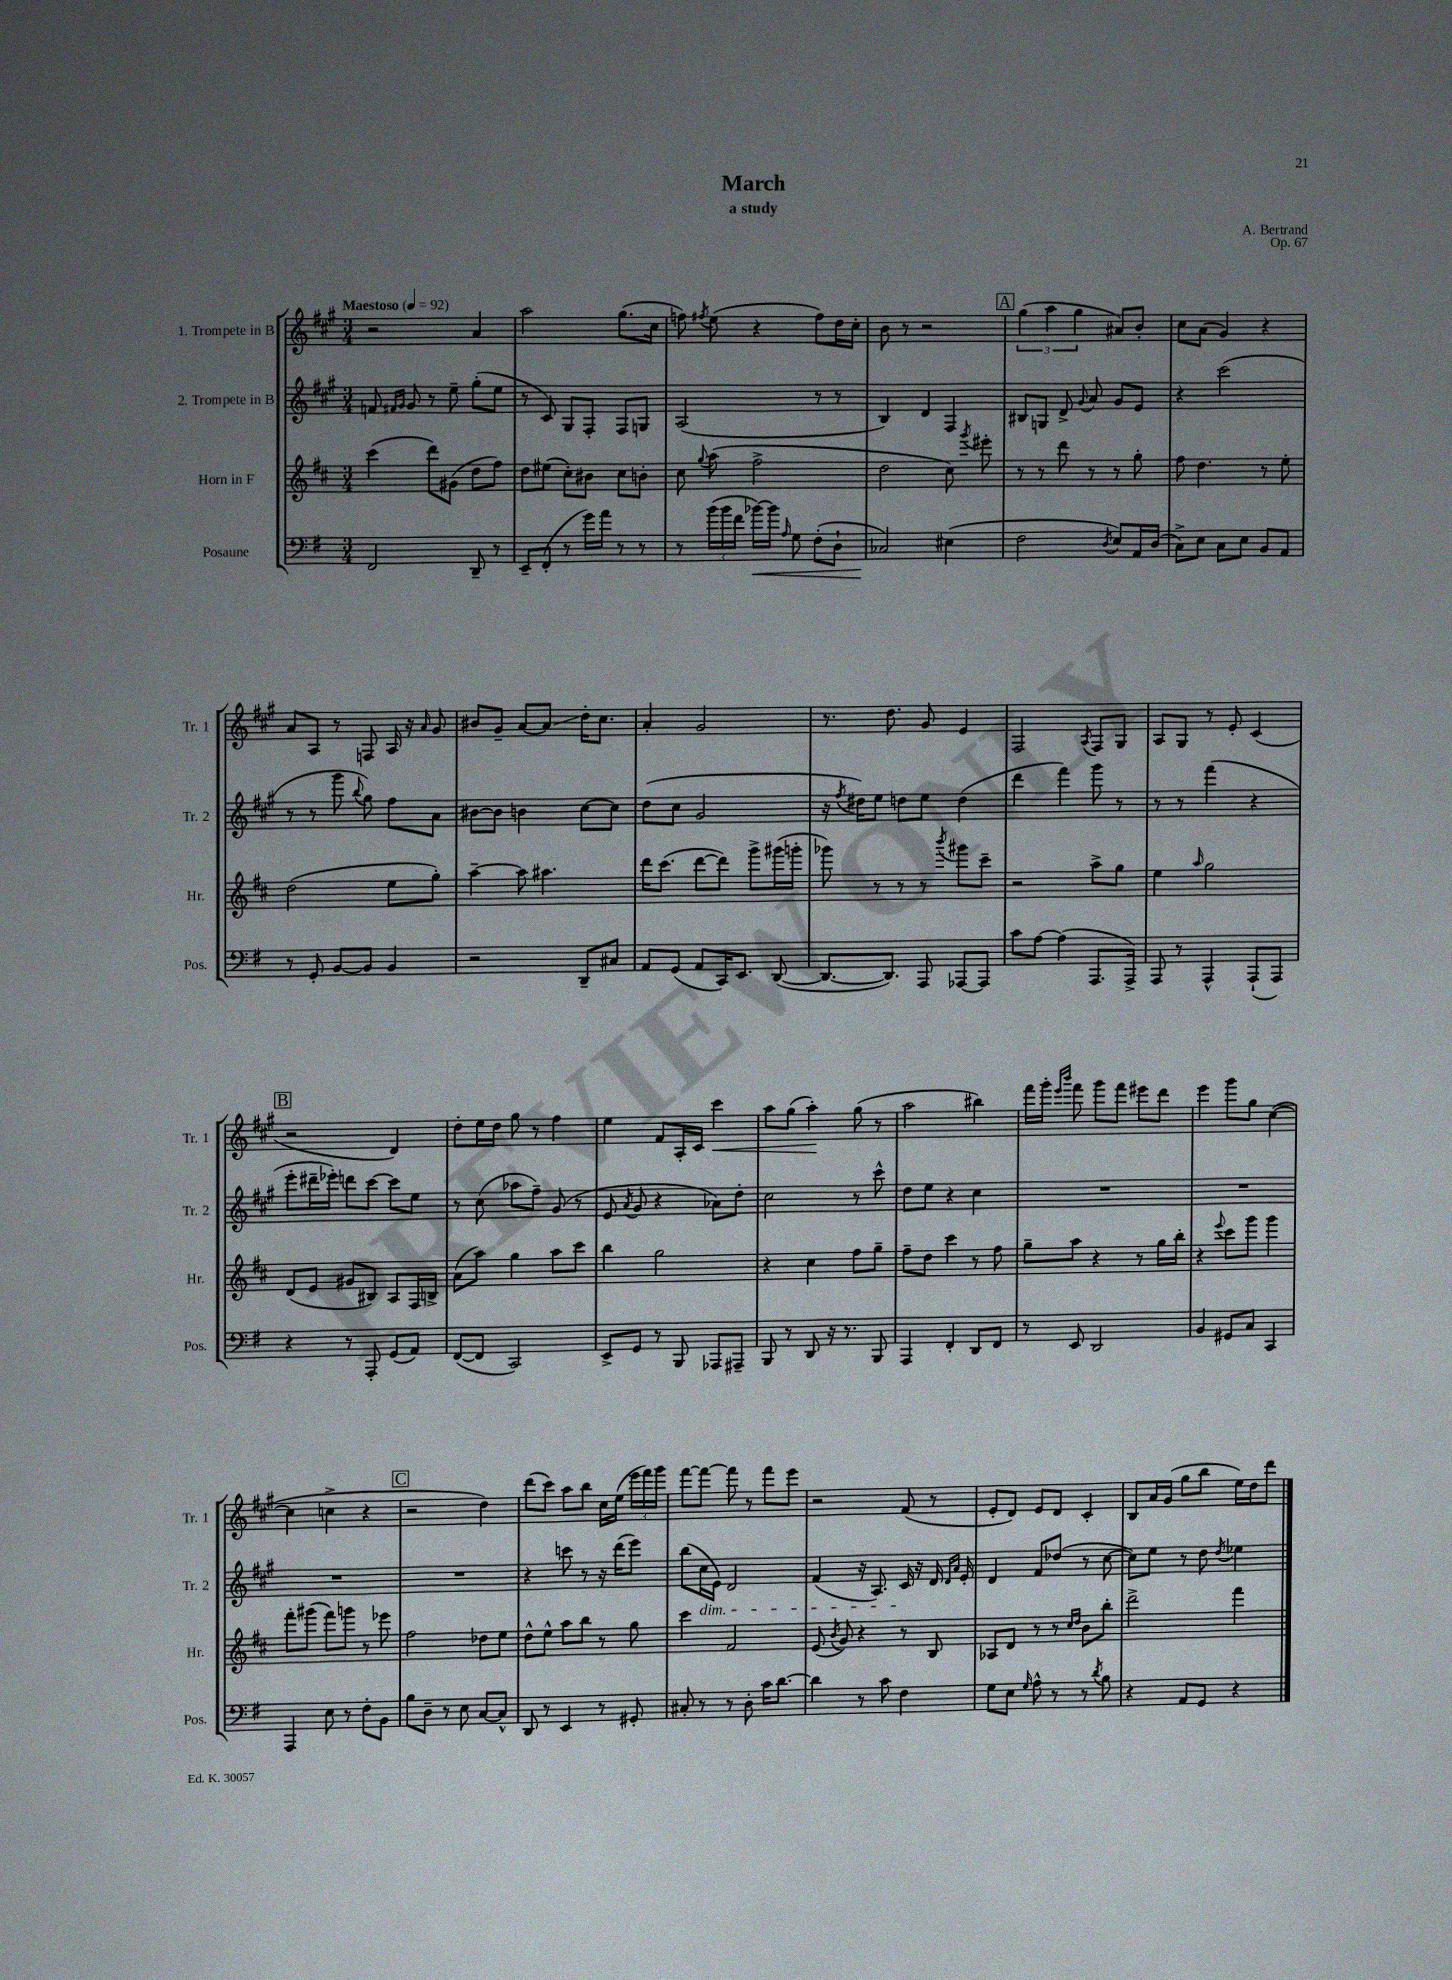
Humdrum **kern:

**kern	**kern	**kern	**kern
*staff4	*staff3	*staff2	*staff1
*clefF4	*clefG2	*clefG2	*clefG2
*k[f#]	*k[f#c#]	*k[f#c#g#]	*k[f#c#g#]
*M3/4	*M3/4	*M3/4	*M3/4
*MM92	*MM92	*MM92	*MM92
2FF#	(4ccc#	8f	2r
.	.	16qqf#	.
.	.	16qqg#	.
.	.	8g#	.
.	8ddd)	8r	.
.	(8g#	8ee~	.
8DD~	8dd	(8gg#'	4a
8r	8ff#)	8ee	.
=	=	=	=
8EE~	8dd	8r	2aa
(8FF#'	(8ee#	8c#)	.
8r	8cc#')	8G#	.
16g)	8b#	8F#'	.
16a	.	.	.
8r	8cc#	8F#	(8.gg#
8r	8b'	8G	.
.	.	.	16cc#
=	=	=	=
8r	8cc#	(2A	8ff)
.	8qqgg	.	8qff#
(24b	(8aa	.	(8ee
24b	.	.	.
24f#	.	.	.
[16b-)	2ff#^	.	4r
16b-]	.	.	.
16qqA	.	.	.
8G	.	.	.
(8F#'	.	8r	8ff#)
8D`	.	8r	16dd
.	.	.	16cc#'
=	=	=	=
2C-)	2dd	4B)	8b
.	.	.	8r
.	.	4d	2r
(4E#	8cc#)	4F#	.
.	8qggg	.	.
.	8eee#'	.	.
=	=	=	=
2F#	8r	8B#	(6gg#
.	8r	8G	.
.	.	.	6aa
.	8ddd	8d^	.
.	.	.	6gg#
.	.	8qqg#	.
.	8r	8a	.
8qD	.	.	.
8E)	8r	8g#	8a#)
16AA	8gg'	8e	8b'
(16D	.	.	.
=	=	=	=
8C^)	8ff#	4r	8cc#
8E	4.dd	.	(8a
8C	.	(2ccc#	4g#)
8E	.	.	.
8BB	8r	.	4r
8AA	8ee'	.	.
=	=	=	=
8r	(2dd	8r	8a
8GG'	.	8r	8A
[8BB	.	8ggg#	8r
.	.	8qqbb	.
8BB]	.	8gg#)	8F
4BB	8ee	8ff#	16A
.	.	.	16r
.	.	.	16qqa
.	8gg')	8a	8g#
=	=	=	=
2r	[4aa~	[8b#	8b#
.	.	8b#]	8g#~
.	8aa]	4b	[8a
.	4.aa#	.	8a]
8DD~	.	[8cc#	16dd'
.	.	.	8.cc#
8C#	.	8cc#]	.
=	=	=	=
8AA	16ddd	(8dd	4a'
.	(8.ccc#	.	.
(8GG	.	8cc#	.
8AA	[8ddd	2g#	2g#
16CC)	8ddd])	.	.
8.EE	.	.	.
.	8ggg^	.	.
([8DD	(16ggg#	.	.
.	16ggg'	.	.
=	=	=	=
8.DD_	8ggg-)	16r	8.r
.	.	8qff#	.
.	.	16dd#)	.
.	8r	8ee	.
8.DD])	.	.	8.dd
.	8r	8dd	.
8AAA	8r	8ee	8g#
.	8qbbb	.	.
[8AAA-	8ggg#	(4dd	4e
8AAA-]	8ccc#~	.	.
=	=	=	=
8c	2r	4ddd	2F#
[8A	.	.	.
(4A]	.	4fff#)	.
.	.	.	8qA
8.AAA	8aa^	8ggg#	8F#
.	8gg	8r	8G#
16AAA^)	.	.	.
=	=	=	=
8AAA	4ee	8r	8A
8r	.	8r	8G#
.	16qqaa	.	.
4AAA^^	2gg	(4fff#	8r
.	.	.	8e'
(8AAA`	.	4r	(4c#
8AAA)	.	.	.
=	=	=	=
4r	(8d	8eee'	2r
.	8e	16ddd#~	.
.	.	16eee-')	.
8r	8g#	8ddd	.
8AAA'	8B#)	[8ccc#	.
(8GG	8A	8ccc#]	4d)
8AA)	16F#	8ee	.
.	16B^	.	.
=	=	=	=
([8FF#	(8a	8r	8dd'
8FF#]	8aa)	(8cc#	16ee
.	.	.	16dd
2CC)	4gg	8aa-	8gg#
.	.	8ff#~)	8r
.	8aa	(8g#	4ff#
.	8ccc#	8r	.
=	=	=	=
8EE^	4bb	8e	4ee
.	.	8qa	.
8GG	.	8g#	.
8r	2gg	4r	8f#
8BBB	.	.	16A'
.	.	.	16c#
8AAA-	.	8a-)	4ccc#
8AAA#~	.	8dd'	.
=	=	=	=
8BBB	4r	2cc#	8aa
8r	.	.	(8gg#
8DD	4cc#	.	4aa')
16r	.	.	.
8.r	.	.	.
.	8ff#	8r	(8gg#
8BBB	8gg~	8ccc#^^	8r
=	=	=	=
4AAA	8ff#~	8dd	2aa
.	8dd	8ee	.
4FF#'	4ccc#	4r	.
8DD	8r	4cc#	4bb#)
8FF#	8ff#	.	.
=	=	=	=
8r	8gg~	2.r	16fff#
.	.	.	16ggg#'
.	.	.	16qqeee
.	.	.	16qqbbb
8EE	8aa	.	8fff#
2DD	4r	.	8ggg#
.	.	.	8fff#
.	8r	.	8eee#
.	16gg	.	8ddd
.	16bb'	.	.
=	=	=	=
4BB	4r	2.r	4eee
.	8qqeee	.	.
8GG#	8ccc#	.	8ggg#
8C	8ggg	.	8gg#
4CC	4ggg	.	([4cc#
=	=	=	=
4AAA	8fff#'	2.r	4cc#]
.	(8ggg#	.	.
8E	8fff#)	.	4cc^
8r	8ggg	.	.
8F#'	8r	.	4r
8BB	8eee-	.	.
=	=	=	=
8B	2ff#	2.r	2r
8D~	.	.	.
8r	.	.	.
8E	.	.	.
[8C	8dd-	.	4dd)
8C^^]	8ee	.	.
=	=	=	=
8DD	8dd^^	4r	(8ddd
8r	8ee^^	.	8ccc#)
4EE	8aa	8ccc	8aa
.	8bb	8r	8bb
8r	8r	16r	16cc#
.	.	(16ddd	(16ee
8GG#'	8gg	8eee)	24eee
.	.	.	24fff#)
.	.	.	24ggg#
=	=	=	=
8C#'	4ccc#	(8bb	[8fff#
8r	.	16cc#	8fff#_
.	.	16e)	.
8r	2f#	2d	8fff#]
8D'	.	.	8r
16c	.	.	8fff#
[8.d	.	.	.
.	.	.	8eee
=	=	=	=
4d]	(8e	(4f#	2r
.	8qb	.	.
.	8g)	.	.
8r	4r	16r	.
.	.	8.A)	.
8c	.	.	.
4F#	8r	16c#	(8f#
.	.	16r	.
.	8B	16d	8r
.	.	16qqd	.
.	.	16qqa	.
.	.	16e'	.
=	=	=	=
8G	8A-	4d	8e'
8E	8d	.	8d)
16qqG	.	.	.
8A^^	8r	8f#	8e
8r	8r	(8dd-	8d
.	16qqcc#	.	.
.	16qqdd	.	.
8r	8b	8r	4c#'
8qd	.	.	.
8B	8bb'	[8cc#	.
=	=	=	=
4r	2ddd^	8cc#])	8B
.	.	8ee	16a
.	.	.	(16g#
8AA	.	8r	8gg#
8GG	.	8dd	8bb
.	.	8qdd	.
4r	4fff#	4ee-	16ee)
.	.	.	16dd
.	.	.	8ddd
==	==	==	==
*-	*-	*-	*-
